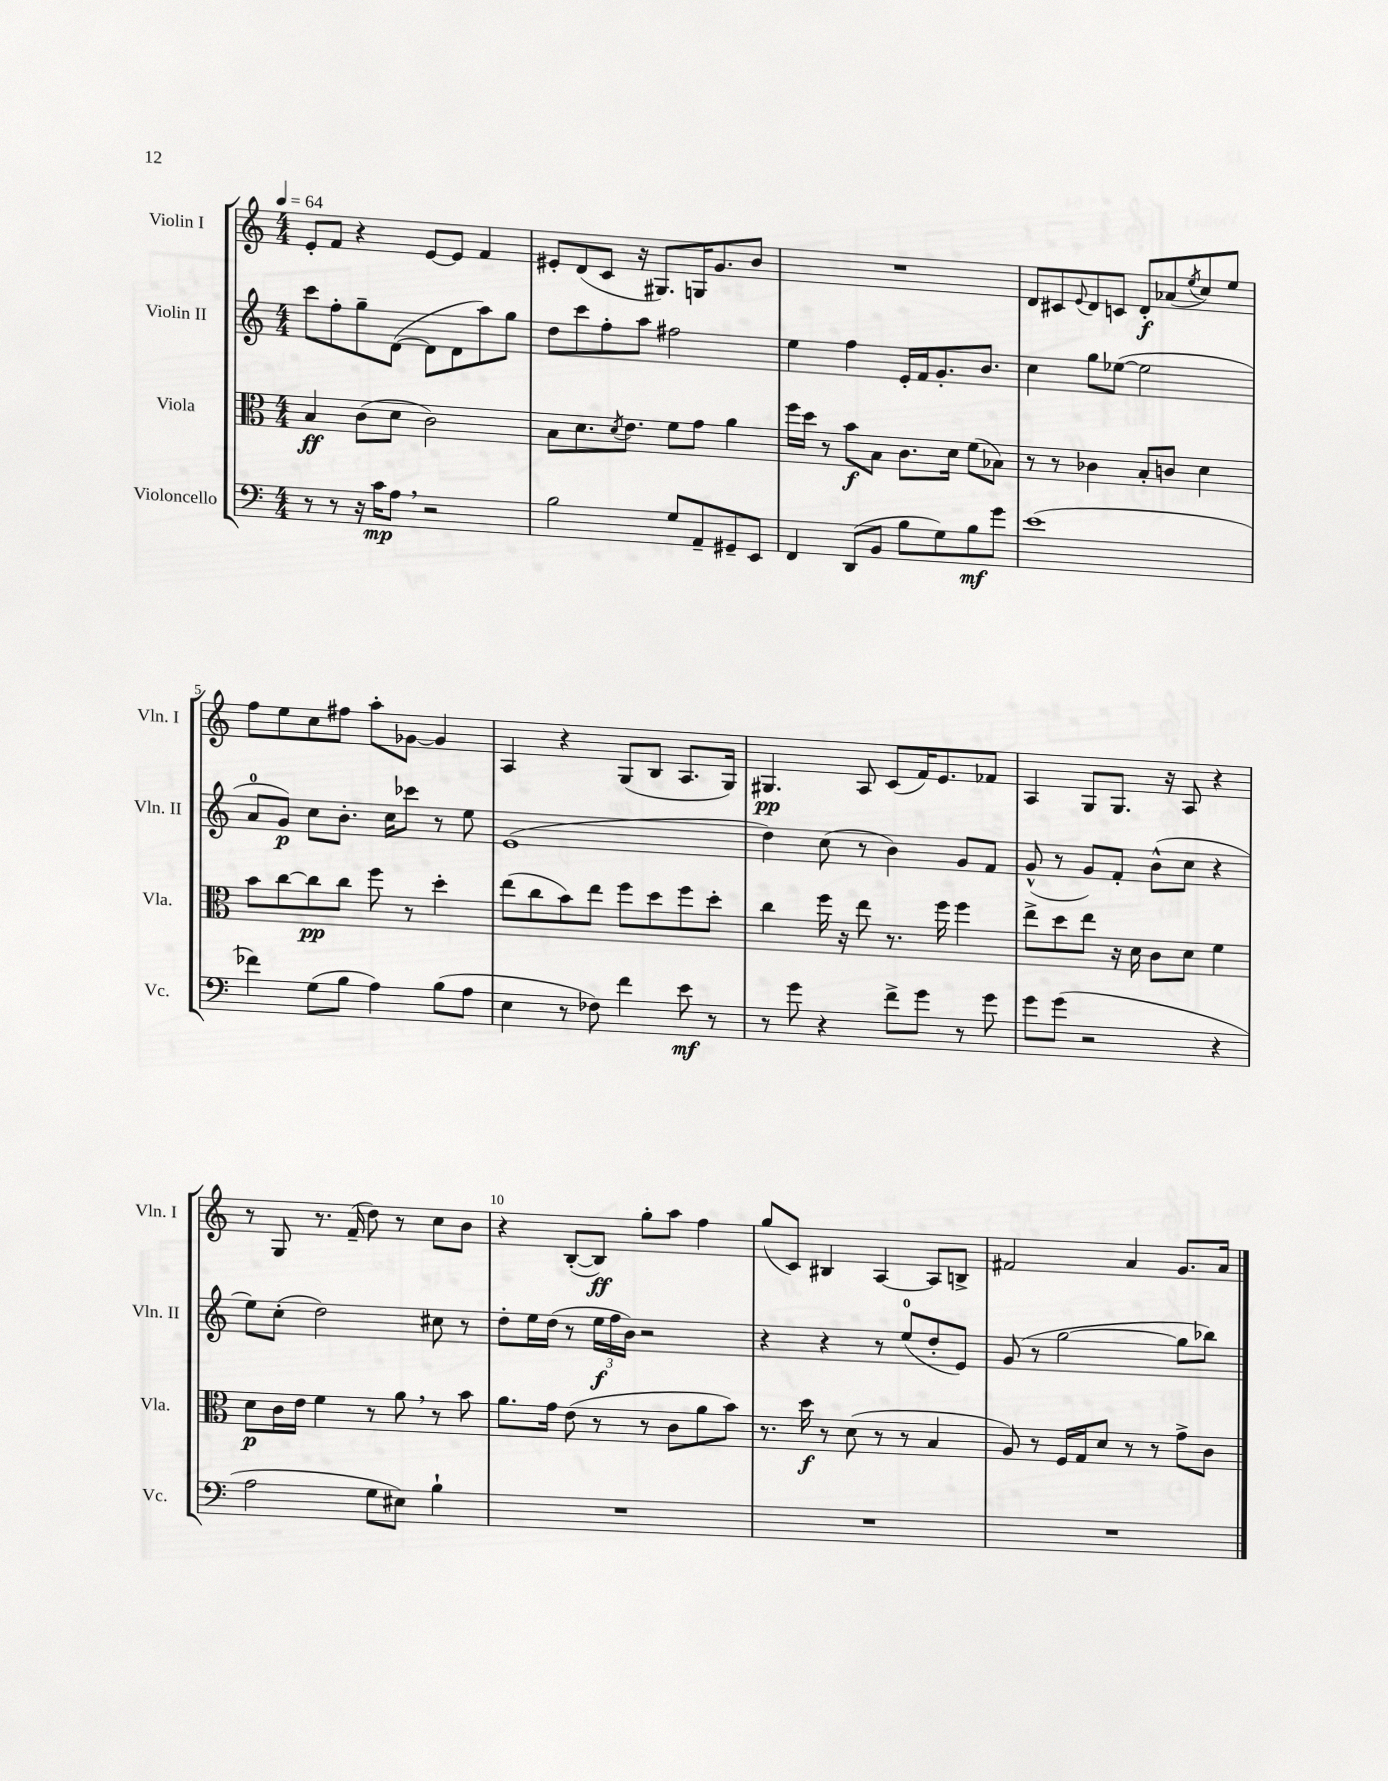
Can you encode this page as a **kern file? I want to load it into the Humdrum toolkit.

**kern	**kern	**kern	**kern
*staff4	*staff3	*staff2	*staff1
*clefF4	*clefC3	*clefG2	*clefG2
*k[]	*k[]	*k[]	*k[]
*M4/4	*M4/4	*M4/4	*M4/4
*MM64	*MM64	*MM64	*MM64
8r	4B	8ccc	8e'
8r	.	8ff'	8f
16r	(8c	8gg~	4r
16c	.	.	.
8A	8d	([8d	.
2r	2c)	8d]	[8e
.	.	8d	8e]
.	.	8aa)	4f
.	.	8gg	.
=	=	=	=
2B	8B	8dd	8e#'
.	8.d	8ccc	(8d
.	.	8ff'	8c
.	8qd	.	.
.	8.e	.	.
.	.	8aa	16r
.	.	.	8.G#)
8G	8f	2ff#	.
8AA~	8g	.	16G
.	.	.	8.g
8GG#~	4a	.	.
8EE	.	.	8b
=	=	=	=
4FF	16ff	4ee	1r
.	16dd	.	.
.	8r	.	.
(8DD	8b	4ff	.
8BB	8B	.	.
8B	8.c	16e'	.
.	.	16f	.
8G)	.	8.g'	.
.	16d	.	.
8B	(8f	.	.
.	.	8.b	.
8g	8B-)	.	.
=	=	=	=
(1e	8r	4cc	8d
.	8r	.	8c#
.	.	.	8qqe
.	4c-	8gg	8d
.	.	([8ee-	8c
.	8B'	2ee-]	8d'
.	8c	.	(8a-
.	.	.	8qee
.	4d	.	8cc)
.	.	.	8ee
=	=	=	=
4f-)	8b	8a	8ff
.	[8cc	8g)	8ee
(8G	8cc]	8cc	8cc
8B	8cc	8.b'	8ff#
4A)	8ff	.	8aa'
.	.	16cc	.
.	8r	8ccc-	[8g-
(8B	4dd'	8r	4g-]
8A	.	8ee	.
=	=	=	=
4E	(8ee	(1e	4A
.	8cc	.	.
8r	8b)	.	4r
8F-)	8ee	.	.
4f	8ff	.	(8G
.	8dd	.	8B
8e	8ff	.	8.A
8r	8dd'	.	.
.	.	.	16G)
=	=	=	=
8r	4cc	4dd)	4.G#
8g	.	.	.
4r	16ff	(8cc	.
.	16r	.	.
.	8ee	8r	8A
8f^	8.r	4b)	(8c
8g	.	.	16f)
.	16ff	.	8.e
8r	4ff	8g	.
8g	.	8f	8f-
=	=	=	=
8g	8ee^	(8g^^	4A
(8g	8dd	8r	.
2r	8ee	8g)	8G
.	16r	8f'	8.G
.	16d	.	.
.	8c	(8b^^	.
.	.	.	16r
.	8d	8cc	8A
4r	4f	4r	4r
=	=	=	=
2A	8d	8ee)	8r
.	16c	(8cc'	8G
.	16e	.	.
.	4f	2dd)	8.r
.	.	.	(16f~
8G	8r	.	8dd)
8E#)	8a	.	8r
4B`	8r	8cc#	8cc
.	8b	8r	8b
=	=	=	=
1r	8.a	8dd'	4r
.	.	16ee	.
.	16g	(16dd	.
.	(8e	8r	([8B'
.	8r	24ee	8B])
.	.	24ff	.
.	.	24b)	.
.	8r	2r	8gg'
.	8c	.	8aa
.	8a	.	4ff
.	8b)	.	.
=	=	=	=
1r	8.r	4r	(8gg
.	.	.	8c)
.	16dd	.	.
.	8r	4r	4B#
.	(8d	.	.
.	8r	8r	[4A
.	8r	(8ee	.
.	4B	8dd'	8A]
.	.	8e)	8B^
=	=	=	=
1r	8A)	(8g	2f#
.	8r	8r	.
.	16F	[2gg	.
.	16G	.	.
.	8d	.	.
.	8r	.	4a
.	8r	.	.
.	8g^	8gg]	8.g
.	8c	8bb-)	.
.	.	.	16a
==	==	==	==
*-	*-	*-	*-
